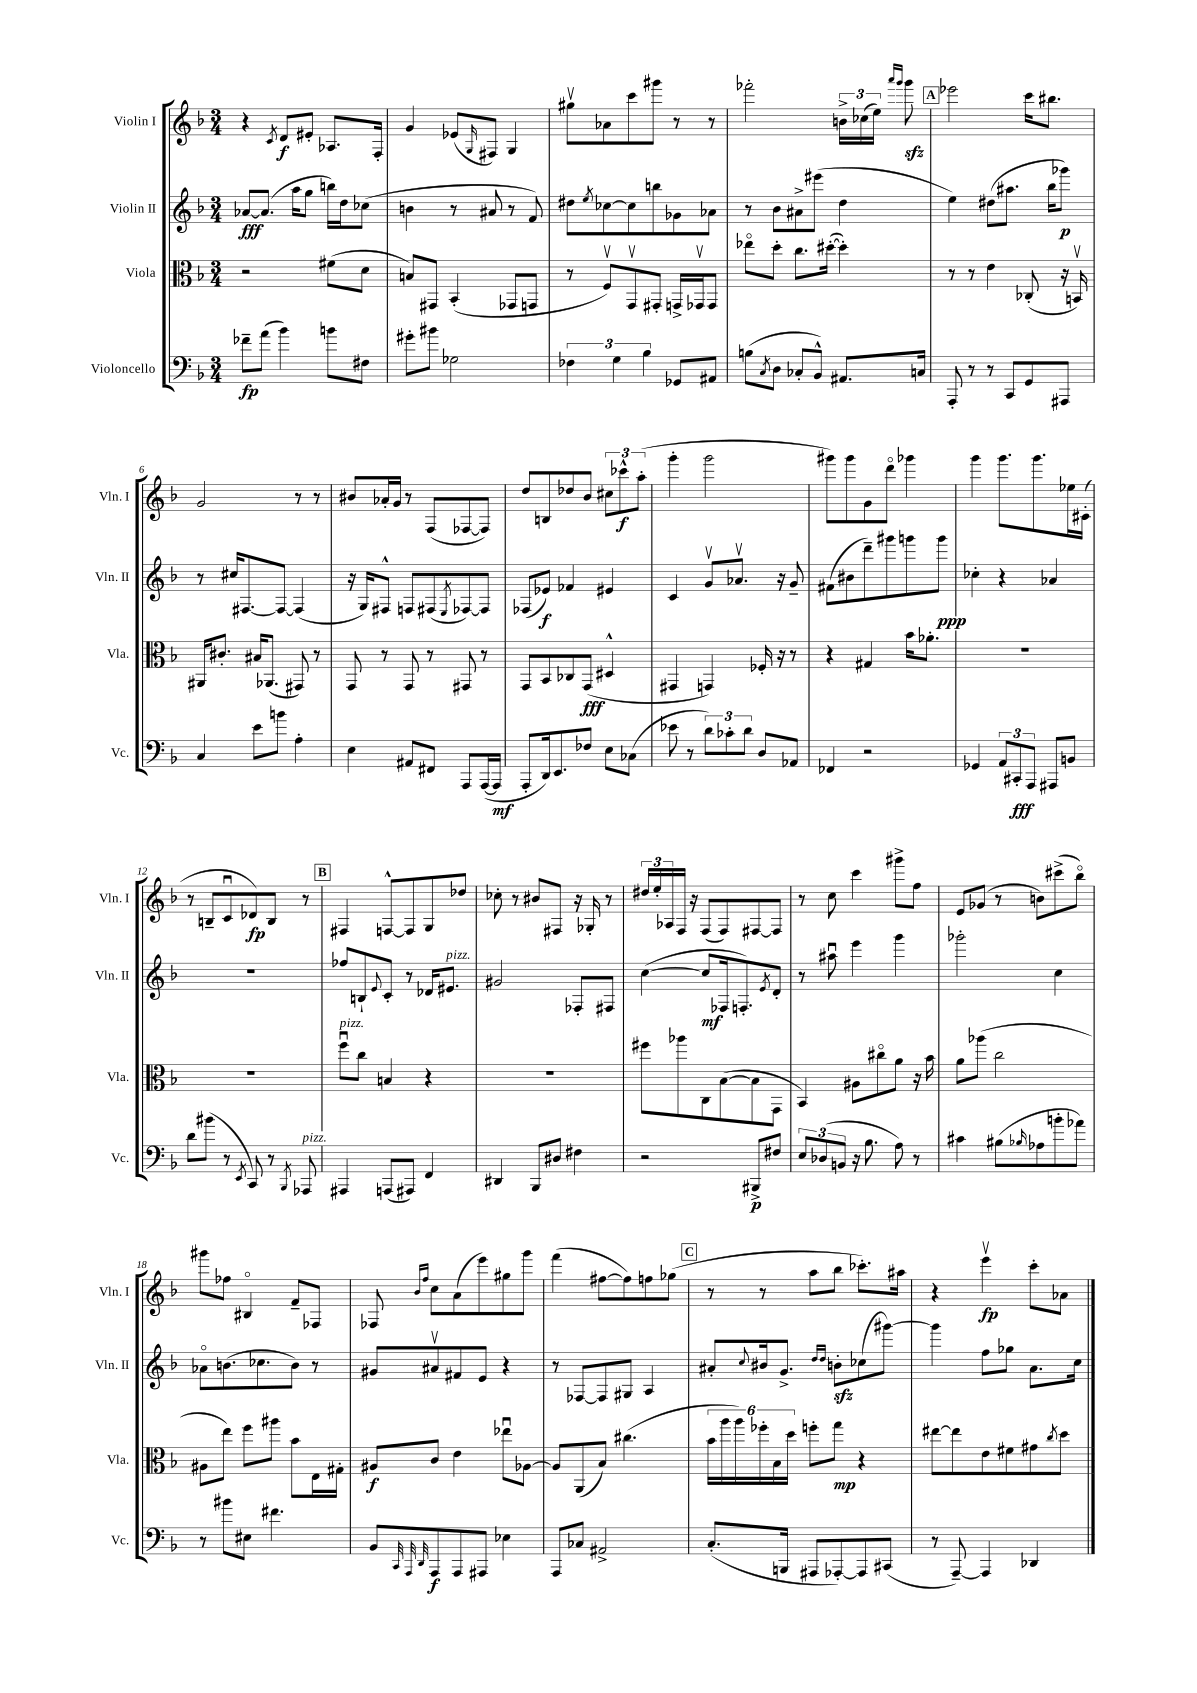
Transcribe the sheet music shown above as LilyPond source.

<<
\new StaffGroup <<
\new Staff = "s0" \with { instrumentName = "Violin I" shortInstrumentName = "Vln. I" } {
    \clef treble \key f \major \numericTimeSignature \time 3/4
    r4 \acciaccatura { c'8 } d'8\f eis'8-. aes8. f16-. |
    g'4 ees'8( \grace { g16 } fis8) g4 |
    gis''8\upbow aes'8 c'''8 gis'''8 r8 r8 |
    fes'''2-. \tuplet 3/2 { b'16-> ces''16( e''16) } \grace { a'''16 g'''16 } g'''8\sfz |
    \mark \markup { \box "A" } ees'''2 c'''16 bis''8. |
    g'2 r8 r8 |
    bis'8 aes'16-. g'16 r8 f8( fes8~ fes8) |
    d''8 b8 des''8 bes'8 \tuplet 3/2 { cis''8 ces'''8-^\f a''8-.( } |
    g'''4-. g'''2 |
    gis'''8) gis'''8 g'8 d'''8\flageolet ges'''4 |
    g'''4 g'''8. g'''8. ees''16 cis'16-.( |
    r8 b8-- c'8\downbow des'8\fp) b8 r8 |
    \mark \markup { \box "B" } fis4 f8~-^ f8 g8 des''8 |
    ces''8-. r8 bis'8 fis8 r16 ges16-. r8 |
    \tuplet 3/2 { dis''16 e''16-. aes16 } f16 r16 f8( f8) fis8~ fis8 |
    r8 c''8 c'''4 gis'''8-> f''8 |
    e'8 ges'8( r8 b'8) cis'''8->( bes''8\flageolet) |
    gis'''8 fes''8 bis4\flageolet f'8-- fes8 |
    fes8 \grace { bes'16 f''16 } c''8 a'8( e'''8) gis''8 g'''8 |
    f'''4( fis''8~ fis''8) f''8 ges''8( |
    \mark \markup { \box "C" } r8 r8 a''8 bes''8 ces'''8.-.) ais''16 |
    r4 e'''4\upbow\fp c'''8-. aes'8 \bar "|." |
}
\new Staff = "s1" \with { instrumentName = "Violin II" shortInstrumentName = "Vln. II" } {
    \clef treble \key f \major \numericTimeSignature \time 3/4
    aes'8~\fff aes'8.( a''16 g''8 b''16) d''16 ces''8( |
    b'4 r8 ais'8 r8 f'8) |
    dis''8 \acciaccatura { e''8 } ces''8~ ces''8 b''8 ges'8 aes'8 |
    r8 bes'8 ais'8-> eis'''8( d''4 |
    \mark \markup { \box "A" } e''4) dis''8( ais''8. bes''16 ges'''8\p) |
    r8 cis''16 fis8.~ fis8~ fis4( |
    r16 g16) fis8-^ f8 fis8( \acciaccatura { e8 } fes8~) fes8 |
    fes8( ees'8\f) fes'4 eis'4 |
    c'4 g'8\upbow aes'8.\upbow r16 g'8-- |
    fis'8( bis'8 d'''8--) gis'''8 g'''8 g'''8\ppp |
    ces''4-. r4 aes'4 |
    r2. |
    \mark \markup { \box "B" } fes''8 b8-! \appoggiatura { e'8 } c'8-. r8 des'16 eis'8.^\markup { \italic "pizz." } |
    gis'2 fes8-. fis8 |
    c''4~( c''8\mf fes16 f8.-.) \acciaccatura { e'8 } d'8-. |
    r8 ais''8\downbow e'''4 g'''4 |
    ges'''2-. c''4 |
    aes'8\flageolet b'8.( ces''8. b'8) r8 |
    gis'8 ais'8\upbow fis'8 e'8 r4 |
    r8 fes8~ fes8 gis8 a4 |
    \mark \markup { \box "C" } ais'8-. \appoggiatura { c''8 } bis'16 g'8.-> \grace { d''16 d''16 } b'8-.\sfz ces''8( gis'''8~) |
    gis'''4 f''8 ges''8 a'8. c''16 \bar "|." |
}
\new Staff = "s2" \with { instrumentName = "Viola" shortInstrumentName = "Vla." } {
    \clef alto \key f \major \numericTimeSignature \time 3/4
    r2 fis'8( d'8 |
    b8) gis,8 bes,4-.( ges,8 g,8 |
    r8 f8\upbow) g,8\upbow gis,8-. g,16-> ges,16\upbow ges,8 |
    ees''8\flageolet d''8-. c''8. dis''16~-.( dis''4-.) |
    \mark \markup { \box "A" } r8 r8 e'4 ces8-.( r16 b,16\upbow) |
    ais,16 cis'8.-. bis16 aes,8.( gis,8) r8 |
    g,8 r8 g,8 r8 gis,8 r8 |
    g,8 bes,8 ces8 g,8\fff( dis4-^ |
    gis,4 g,4) fes16-. r16 r8 |
    r4 gis4 bes'16 aes'8.-. |
    R2. |
    R2. |
    \mark \markup { \box "B" } f''8\downbow^\markup { \italic "pizz." } c''8 b4 r4 |
    R2. |
    fis''8 aes''8 c8 bes8~( bes8 g,8 |
    bes,4) ais8 cis''8\flageolet a'8 r16 bes'16 |
    a'8 aes''8( c''2 |
    ais8 e''8) f''8 ais''8 bes'8 e16 gis16-. |
    ais8\f c'8 e'4 ees''8\downbow aes8~ |
    aes8 a,8( bes8) cis''4.( |
    \mark \markup { \box "C" } \tuplet 6/4 { bes'16 a''16 a''16) fes''16-. bes16 d''16 } f''8-. g''8\mp r4 |
    eis''8~ eis''8 e'8 fis'8 gis'8 \acciaccatura { c''8 } d''8 \bar "|." |
}
\new Staff = "s3" \with { instrumentName = "Violoncello" shortInstrumentName = "Vc." } {
    \clef bass \key f \major \numericTimeSignature \time 3/4
    fes'8--\fp a'8( bes'4) b'8 fis8 |
    gis'8-. bis'8 ges2 |
    \tuplet 3/2 { fes4 g4 bes4 } ges,8 ais,8 |
    b8( \acciaccatura { c8 } d8 ces8-. bes,8-^) ais,8. c16 |
    \mark \markup { \box "A" } a,,8-. r8 r8 c,8 g,8 ais,,8 |
    c4 e'8 b'8 a4-. |
    e4 ais,8 fis,8 a,,8 a,,16~( a,,16\mf |
    a,,8-. d,16) e,8. fes8 e8 ces8( |
    ees'8 r8 \tuplet 3/2 { d'8) ces'8-. d'8 } d8 aes,8 |
    fes,4 r2 |
    ges,4 \tuplet 3/2 { a,8 cis,8-.\fff a,,8 } ais,,8 b,8 |
    d'8 bis'8( r8 \acciaccatura { e,8 } c,8) r8 \acciaccatura { bes,,8 } aes,,8^\markup { \italic "pizz." } |
    \mark \markup { \box "B" } ais,,4 a,,8( ais,,8) f,4 |
    dis,4 bes,,8 dis8 fis4 |
    r2 bis,,8->\p fis8 |
    \tuplet 3/2 { e8 des8( b,8 } r16 bes8. a8) r8 |
    cis'4 bis8( \grace { bes16 } aes8 b'8-. aes'8) |
    r8 bis'8 eis8 fis'4. |
    bes,8 \grace { c,32 a,,32 d,32 } a,,8\f a,,8 ais,,8 ees4 |
    a,,8 ces8 ais,2-> |
    \mark \markup { \box "C" } c8.-.( b,,16 ais,,8 aes,,8~-.) aes,,8 cis,8( |
    r8 a,,8~--) a,,4 des,4 \bar "|." |
}
>>
>>
